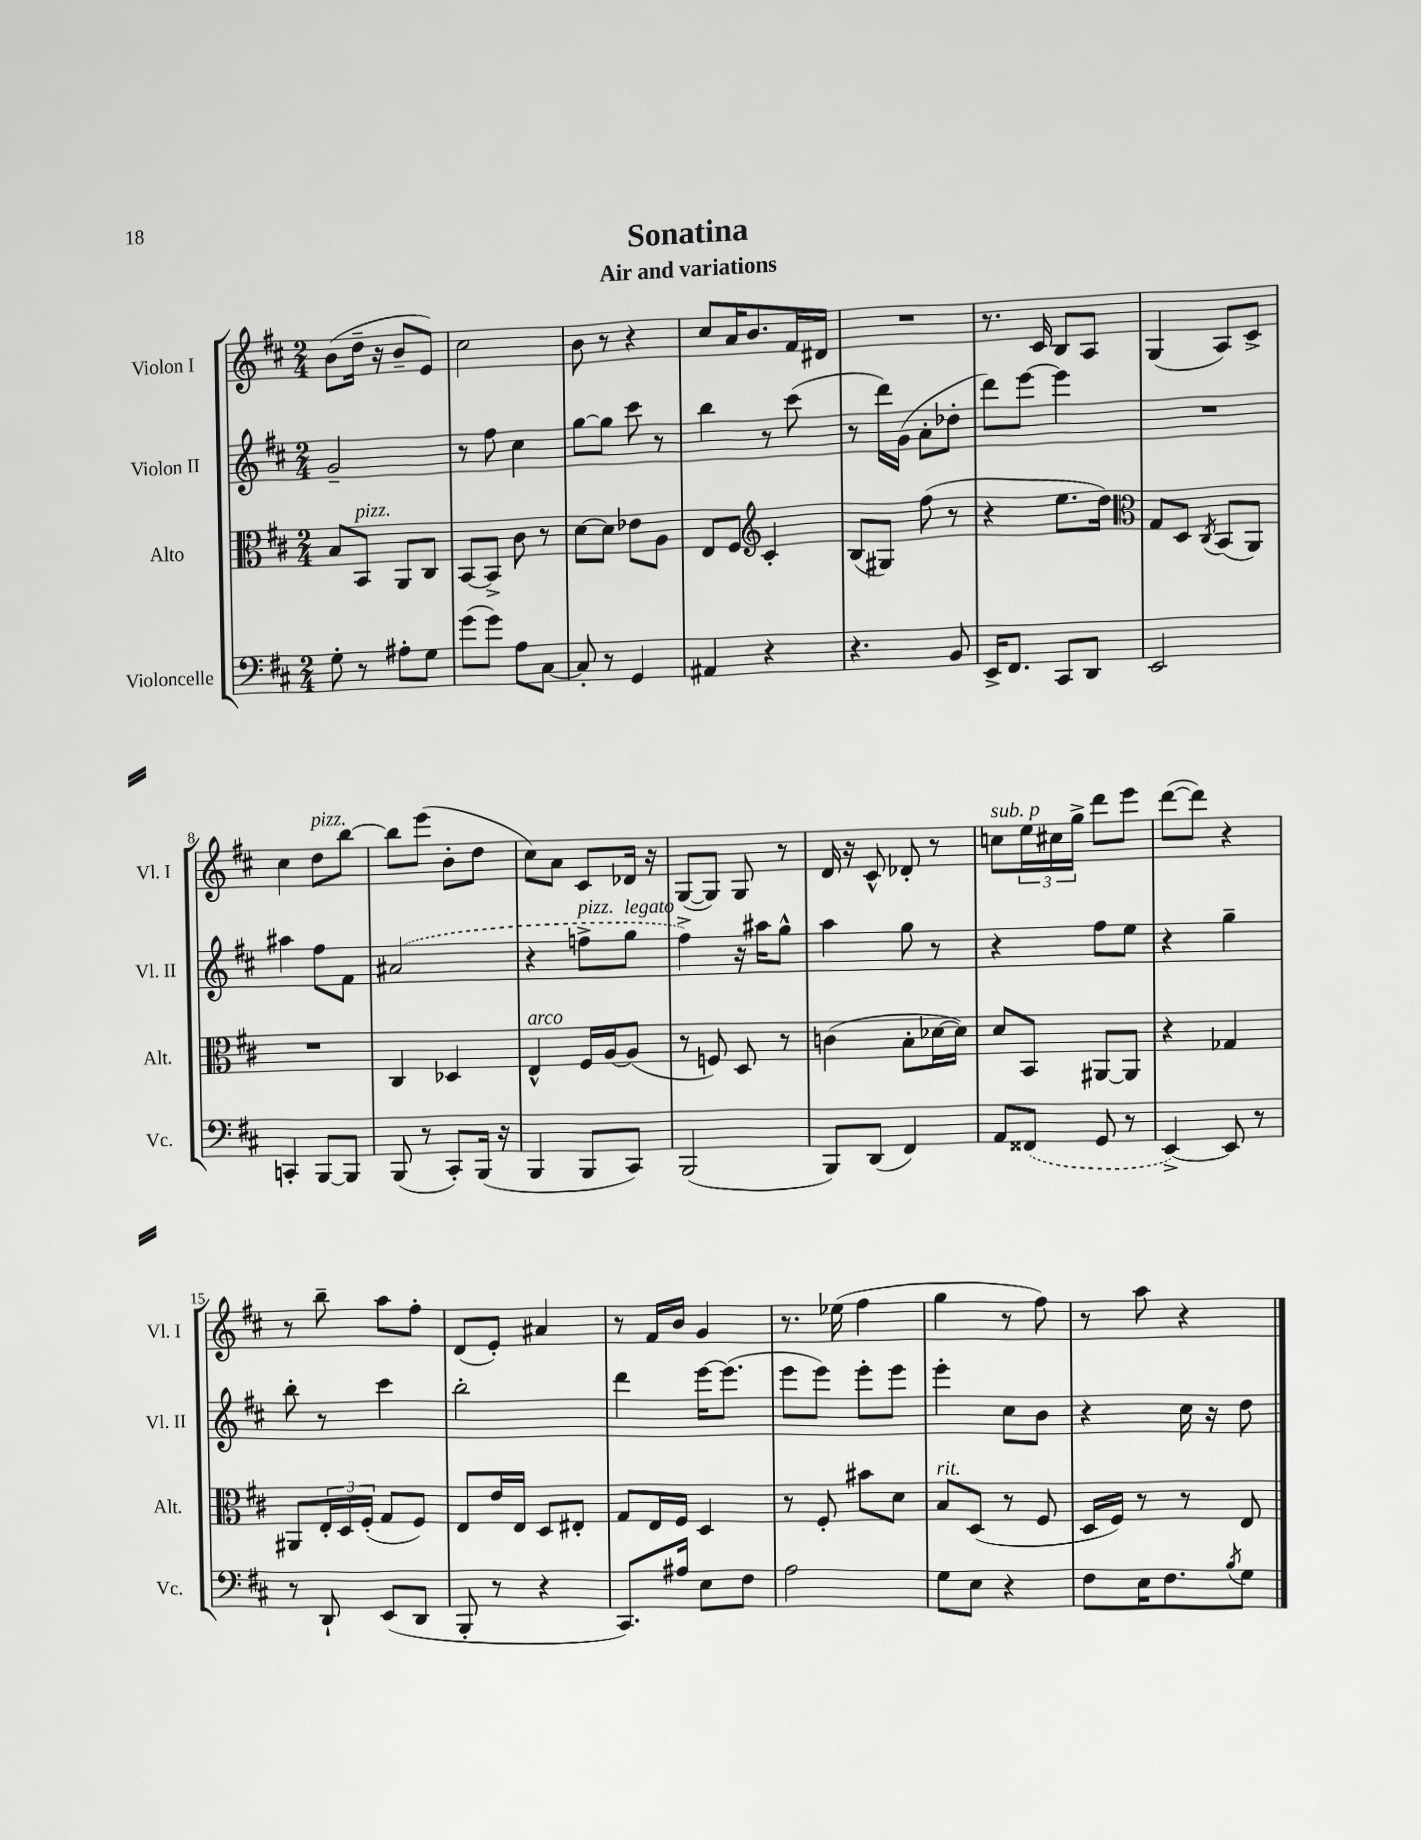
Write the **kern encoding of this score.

**kern	**kern	**kern	**kern
*staff4	*staff3	*staff2	*staff1
*clefF4	*clefC3	*clefG2	*clefG2
*k[f#c#]	*k[f#c#]	*k[f#c#]	*k[f#c#]
*M2/4	*M2/4	*M2/4	*M2/4
8G'\	8B/L	2g~/	(8b\L
8r	8BB/J	.	16dd~\Jk
.	.	.	16r
8A#'\L	8AA/L	.	8b~/L
8G\J	8C#/J	.	8e/J)
=	=	=	=
(8g\L	[8BB/L	8r	2cc#\
8g\J)	8BB^/]J	8ff#\	.
8A\L	8c#\	4cc#\	.
[8C#\J	8r	.	.
=	=	=	=
8C#'/]	[8d\L	[8gg\L	8b\
8r	8d\]J	8gg\]J	8r
4GG/	8e-\L	8ccc#\	4r
.	8A\J	8r	.
=	=	=	=
4AA#/	8E/L	4bb\	8cc#/L
.	8F#/J	.	16a/K
.	.	.	8.b/
*	*clefG2	*	*
4r	4c#'/	8r	.
.	.	(8ccc#\	16f#/L
.	.	.	16d#/JJ
=	=	=	=
4.r	(8B/L	8r	2r
.	8G#/J)	16ddd\LL)	.
.	.	(16g\JJ	.
.	(8ff#\	8a'\L	.
8BB/	8r	8dd-'\J	.
=	=	=	=
16EE^/LK	4r	8ddd\L)	8.r
8.FF#/J	.	.	.
.	.	[8eee\J	.
.	.	.	16c#/
8CC#/L	8.ee\L	4eee\]	8B/L
8DD/J	.	.	8A/J
.	16dd\Jk)	.	.
=	=	=	=
*	*clefC3	*	*
2EE/	8G/L	2r	(4G/
.	8D/J	.	.
.	8qC#/	.	.
.	(8BB/L	.	8A/L)
.	8AA/J)	.	8c#^/J
=	=	=	=
4CC'/	2r	4aa#\	4cc#\
[8BBB/L	.	8ff#\L	8dd\L
8BBB/]J	.	8f#\J	[8bb\J
=	=	=	=
(8BBB/	4C#/	(2a#/	8bb\]L
8r	.	.	(8eee\J
8CC#'/L)	4D-/	.	8b'\L
(16BBB/Jk	.	.	8dd\J
16r	.	.	.
=	=	=	=
4BBB/	4E^^/	4r	8cc#\L)
.	.	.	8a\J
8BBB/L	16F#/LL	8ff^\L	8c#/L
.	[16A/J	.	.
8CC#/J)	(8A/]J	8gg\J	16d-/Jk
.	.	.	16r
=	=	=	=
(2BBB/	8r	4ff#^\)	([8G/L
.	8F/)	.	8G/]J)
.	8D/	16r	8G/
.	.	16aa#\LK	.
.	8r	8gg^^\J	8r
=	=	=	=
8BBB/L)	(4c\	4aa\	16d/
.	.	.	16r
(8DD/J	.	.	8c#^^/
4FF#/)	8B'\L	8gg\	8d-'/
.	[16d-\L	8r	8r
.	16d-\]JJ)	.	.
=	=	=	=
8AA/L	8d/L	4r	8cc\L
(8FF##/J	8BB/J	.	24ee\L
.	.	.	24cc#\
.	.	.	24gg^\JJ
8GG/	[8AA#/L	8ff#\L	8ddd\L
8r	8AA#/]J	8ee\J	8eee\J
=	=	=	=
[4EE^/)	4r	4r	([8ddd\L
.	.	.	8ddd\]J)
8EE/]	4G-/	4gg~\	4r
8r	.	.	.
=	=	=	=
8r	8AA#/L	8bb'\	8r
8DD`/	24E'/L	8r	8bb~\
.	24D/	.	.
.	(24F#'/JJ	.	.
(8EE/L	8G/L	4ccc#\	8aa\L
8DD/J	8F#/J)	.	8ff#'\J
=	=	=	=
8BBB'/	8E/L	2bb'\	(8d/L
8r	16e/L	.	8e'/J)
.	16E/JJ	.	.
4r	8D/L	.	4a#/
.	8E#'/J	.	.
=	=	=	=
8.CC#/L)	8G/L	4ddd\	8r
.	16E/L	.	16f#/LL
16A#/Jk	16F#/JJ	.	16b/JJ
8E\L	4D/	[16eee\LK	4g/
.	.	(8.eee\]J	.
8F#\J	.	.	.
=	=	=	=
2A\	8r	8eee\L	8.r
.	8F#'/	8eee\J)	.
.	.	.	(16ee-\
.	8b#\L	8eee'\L	4ff#\
.	8d\J	8eee\J	.
=	=	=	=
8G\L	8B/L	4eee'\	4gg\
8E\J	(8D/J	.	.
4r	8r	8cc#\L	8r
.	8F#/	8b\J	8ff#\)
=	=	=	=
8F#\L	16D/LL	4r	8r
.	16F#/JJ)	.	.
16E\K	8r	.	8aa\
8.F#\	.	.	.
.	8r	16cc#\	4r
.	.	16r	.
8qB/	.	.	.
8G\J	8E/	8dd\	.
==	==	==	==
*-	*-	*-	*-
